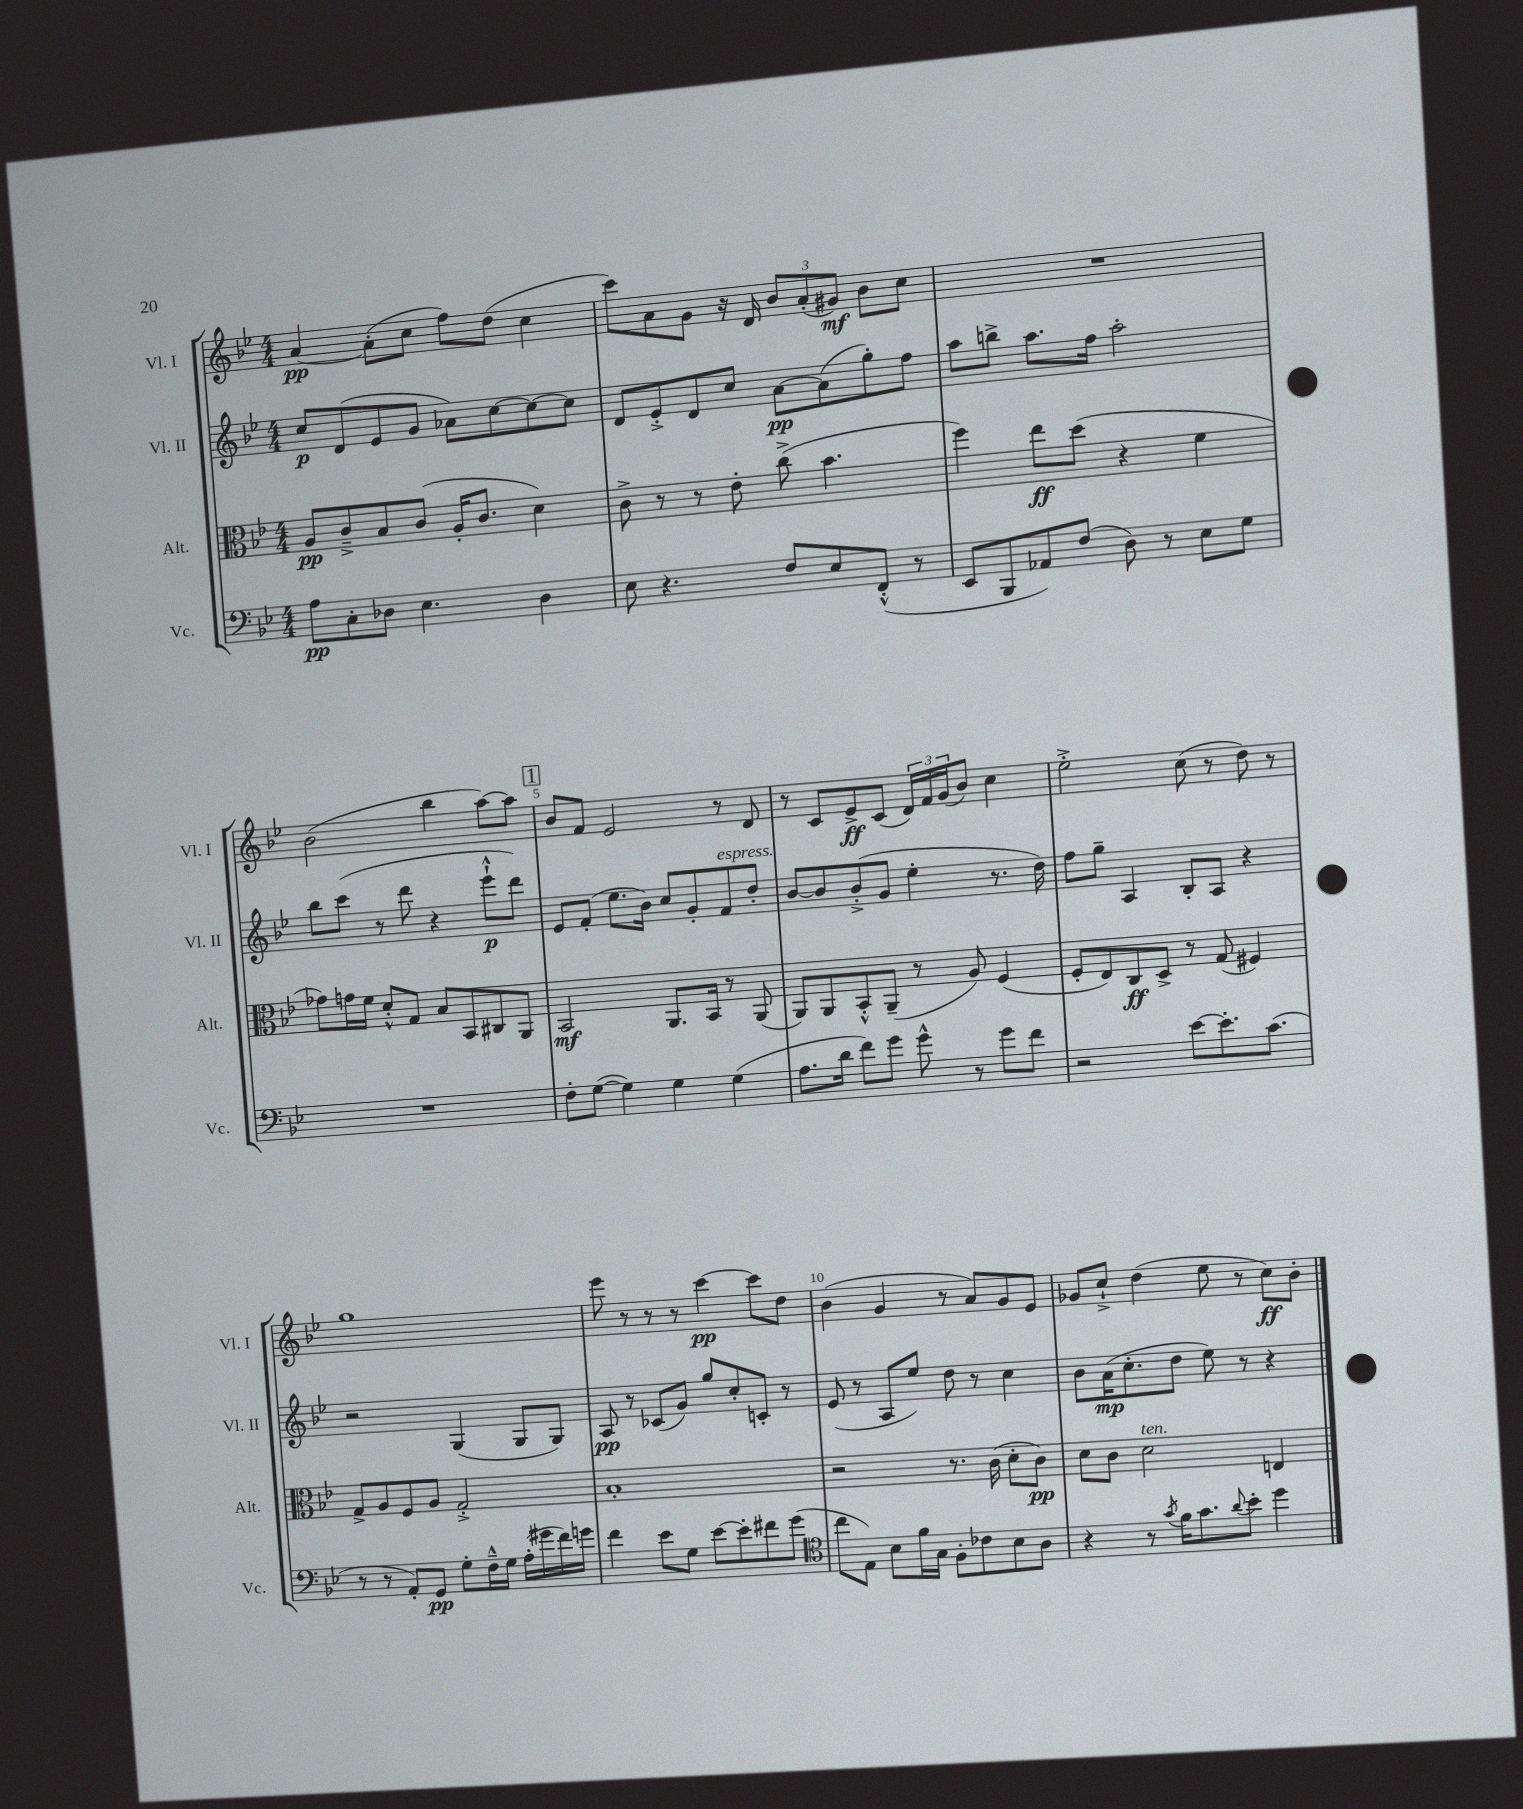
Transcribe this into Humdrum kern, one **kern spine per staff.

**kern	**kern	**kern	**kern
*staff4	*staff3	*staff2	*staff1
*clefF4	*clefC3	*clefG2	*clefG2
*k[b-e-]	*k[b-e-]	*k[b-e-]	*k[b-e-]
*M4/4	*M4/4	*M4/4	*M4/4
8A	8A	8cc	[4a
8C'	8c~^	(8d	.
8D-	8B-	8e-	(8a']
4.E-	(8c	8g	8cc
.	16A'	8a-)	8ff)
.	8.c	.	.
.	.	[8cc	(8dd
4D-	4d)	8cc_	4cc
.	.	8cc]	.
=	=	=	=
8E-	8c^	8d	8ccc)
4.r	8r	8e-'^	8a
.	8r	8d	8g
.	8e-'	8cc	16r
.	.	.	16d
8F	(8cc^	[8a	12b-
.	.	.	(12a'
8E-	4.b-	(8a]	.
.	.	.	12g#)
(8FF'^^	.	8gg')	8b-
8r	.	8ff	8cc
=	=	=	=
8EE-	4ff)	8aa	1r
8BBB-	.	8bb^	.
8AA-)	8ee-	8.aa	.
(8F	(8dd	.	.
.	.	16ff	.
8D)	4r	2aa'	.
8r	.	.	.
8E-	4f	.	.
8G	.	.	.
=	=	=	=
1r	8g-)	8bb-	(2b-
.	16g	(8ccc	.
.	16f	.	.
.	8d'^^	8r	.
.	8G	8ddd	.
.	8B-	4r	4bb-
.	8BB-	.	.
.	8C#	8eee-`^^	[8aa)
.	8AA	8ddd)	8aa]
=	=	=	=
8F'	2BB-	8e-	8b-
([8G	.	(8f'	8f
4G])	.	8.ee-	2e-
.	.	16b-)	.
4G	8.AA	8cc	.
.	.	8g'	.
.	16BB-	.	.
(4G	8r	8f	8r
.	(8AA	8dd'	8d
=	=	=	=
8.A	8AA)	[8b-	8r
.	8AA	8b-]	8c
16d	.	.	.
8f)	8BB-'^^	(8b-'^	8e-^
8g	(8AA~	8g	(8c
8g^^	8r	4ee-'	24d)
.	.	.	24f
.	.	.	(24g
8r	8A)	.	8b-)
8g	(4F	8.r	4cc
8f	.	.	.
.	.	16dd)	.
=	=	=	=
2r	8F'	8ff	2ee-'^
.	8E-)	8gg~	.
.	8C	4A	.
.	8D^	.	.
[8e-	8r	8B-'	(8cc
8.e-']	(8G	8A	8r
.	4F#)	4r	8dd)
(8.c	.	.	.
.	.	.	8r
=	=	=	=
8r	8G^	2r	1gg
8r	8A	.	.
8AA')	8F	.	.
8GG	8A	.	.
8G'	2G'^	(4G	.
16F~^^	.	.	.
16G	.	.	.
(16A'	.	8G	.
16g#	.	.	.
16f)	.	8G)	.
16g	.	.	.
=	=	=	=
4f	1B-'	8A	8eee-
.	.	8r	8r
8e-	.	(8c-	8r
8G	.	8g)	8r
[8e-	.	8gg	[4ccc
8e-']	.	8cc'	.
8f#	.	8c'	8ccc]
(8g	.	8r	8dd
=	=	=	=
*clefC4	*	*	*
8cc	2r	(8e-	(4b-
8E-)	.	8r	.
8B-	.	8A	4g
16f	.	8ee-)	.
16G	.	.	.
8F'	8.r	8dd	8r
8c-	.	8r	8a)
.	(16c	.	.
8B-	8d'	4cc	8g
8A	8c)	.	8e-
=	=	=	=
4r	8d	8b-	8g-
.	8c	(16a	8cc`^
.	.	8.cc'	.
8r	2d	.	(4dd
8qg	.	.	.
16f	.	8dd	.
8.g	.	.	.
.	.	8ee-)	8ee-
8qqa	.	.	.
8b-'	.	8r	8r
4dd	4E	4r	8cc)
.	.	.	8b-'
==	==	==	==
*-	*-	*-	*-
